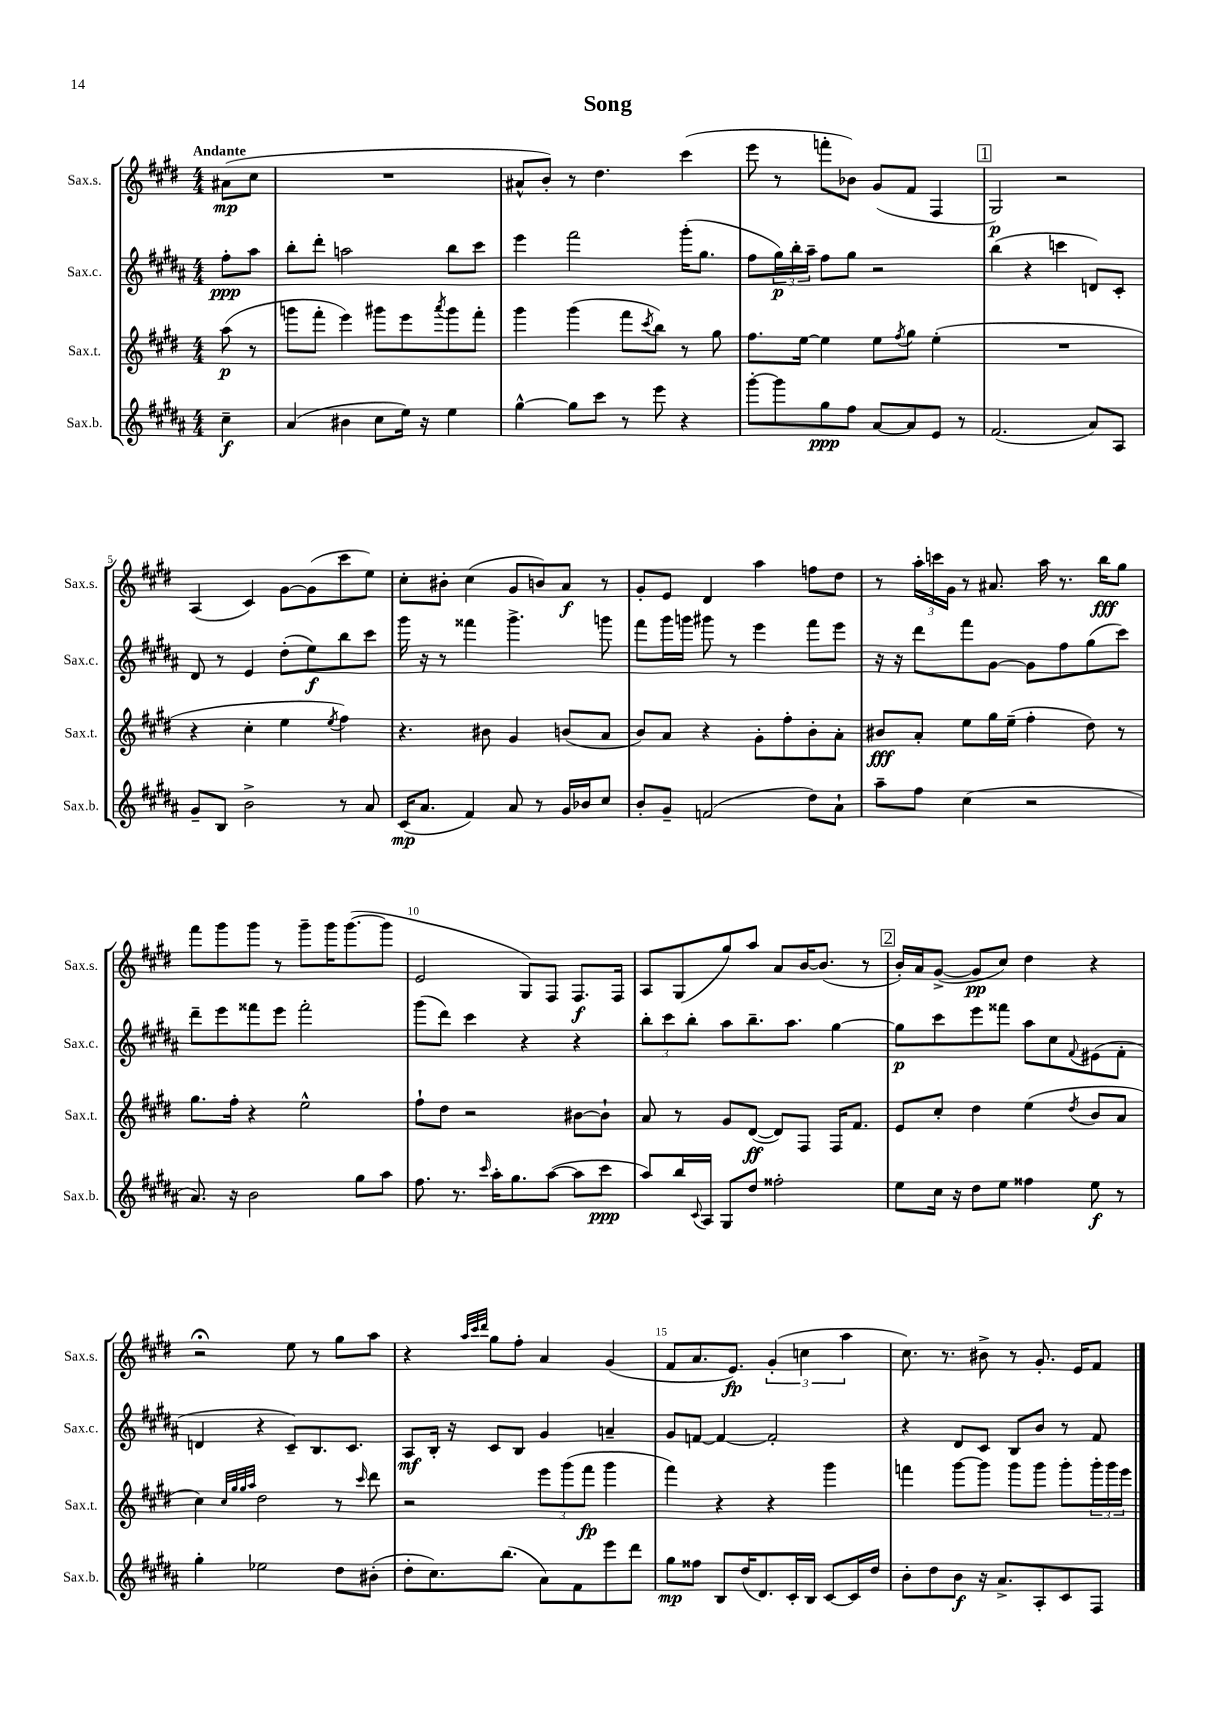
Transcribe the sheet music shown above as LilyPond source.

\header { title = "Song" }
<<
\new StaffGroup <<
\new Staff = "s0" \with { instrumentName = "Sax.s." shortInstrumentName = "Sax.s." } {
    \clef treble \key e \major \numericTimeSignature \time 4/4 \partial 4 \tempo "Andante"
    ais'8\mp( cis''8 |
    R1 |
    ais'8-^ b'8-.) r8 dis''4. cis'''4( |
    e'''8 r8 f'''8-. bes'8) gis'8( fis'8 fis4 |
    \mark \markup { \box "1" } gis2\p) r2 |
    a4( cis'4) gis'8~ gis'8( cis'''8 e''8) |
    cis''8-. bis'8-. cis''4( gis'8 b'8) a'8\f r8 |
    gis'8-. e'8 dis'4 a''4 f''8 dis''8 |
    r8 \tuplet 3/2 { a''16-. c'''16 gis'16 } r8 ais'8. a''16 r8. b''16\fff gis''8 |
    fis'''8 gis'''8 gis'''8 r8 gis'''8-- gis'''16 gis'''8.~( gis'''8 |
    e'2 gis8) fis8 fis8.\f fis16 |
    a8 gis8( gis''8) a''8 a'8 b'16~ b'8.( r8 |
    \mark \markup { \box "2" } b'16-.) a'16 gis'8~->( gis'8\pp cis''8) dis''4 r4 |
    r2\fermata e''8 r8 gis''8 a''8 |
    r4 \grace { a''32 cis'''32 dis'''32 } gis''8 fis''8-. a'4 gis'4( |
    fis'8 a'8. e'8.\fp) \tuplet 3/2 { gis'4-.( c''4 a''4 } |
    cis''8.) r8. bis'8-> r8 gis'8.-. e'16 fis'8 \bar "|." |
}
\new Staff = "s1" \with { instrumentName = "Sax.c." shortInstrumentName = "Sax.c." } {
    \clef treble \key b \major \numericTimeSignature \time 4/4 \partial 4
    fis''8-.\ppp ais''8 |
    b''8-. dis'''8-. a''2 b''8 cis'''8 |
    e'''4 fis'''2 gis'''16-.( gis''8. |
    fis''8 \tuplet 3/2 { gis''16\p) b''16-. ais''16-- } fis''8 gis''8 r2 |
    \mark \markup { \box "1" } b''4( r4 c'''4 d'8) cis'8-. |
    dis'8 r8 e'4 dis''8-.( e''8\f) b''8 cis'''8 |
    gis'''16 r16 r8 fisis'''4 gis'''4.-> g'''8 |
    fis'''8 gis'''16 g'''16 gis'''8 r8 e'''4 fis'''8 e'''8 |
    r16 r16 dis'''8 fis'''8 gis'8~ gis'8 fis''8 gis''8( cis'''8) |
    dis'''8-- e'''8 fisis'''8 e'''8 fisis'''2-. |
    gis'''8( dis'''8) cis'''4 r4 r4 |
    \tuplet 3/2 { b''8-. cis'''8 b''8-. } ais''8 b''8.-- ais''8. gis''4~ |
    \mark \markup { \box "2" } gis''8\p cis'''8 e'''8 fisis'''8 ais''8 cis''8 \appoggiatura { fis'8 } eis'8( fis'8-. |
    d'4 r4 cis'8--) b8. cis'8. |
    ais8\mf b16-. r16 cis'8 b8 gis'4 a'4-- |
    gis'8 f'8~ f'4~ f'2-. |
    r4 dis'8 cis'8 b8 b'8 r8 fis'8 \bar "|." |
}
\new Staff = "s2" \with { instrumentName = "Sax.t." shortInstrumentName = "Sax.t." } {
    \clef treble \key e \major \numericTimeSignature \time 4/4 \partial 4
    a''8\p( r8 |
    g'''8 fis'''8-. e'''4) gis'''8 e'''8 \acciaccatura { a'''8 } gis'''8 fis'''8-. |
    gis'''4 gis'''4( fis'''8 \acciaccatura { cis'''8 } b''8) r8 gis''8 |
    fis''8. e''16~ e''4 e''8 \acciaccatura { fis''8 } gis''8 e''4-.( |
    \mark \markup { \box "1" } R1 |
    r4 cis''4-. e''4 \acciaccatura { e''8 } fis''4) |
    r4. bis'8 gis'4 b'8( a'8 |
    b'8) a'8 r4 gis'8-. fis''8-. b'8-. a'8-. |
    bis'8\fff a'8-. e''8 gis''16 e''16--( fis''4-. dis''8) r8 |
    gis''8. fis''16-. r4 e''2-^ |
    fis''8-! dis''8 r2 bis'8~ bis'8-! |
    a'8 r8 gis'8 dis'8~\ff( dis'8) fis8 fis16 fis'8. |
    \mark \markup { \box "2" } e'8 cis''8-. dis''4 e''4( \acciaccatura { dis''8 } b'8 a'8 |
    cis''4) \grace { cis''32 gis''32 gis''32 a''32 } dis''2 r8 \grace { cis'''16 } dis'''8 |
    r2 \tuplet 3/2 { e'''8 gis'''8( fis'''8\fp } gis'''4 |
    fis'''4) r4 r4 gis'''4 |
    f'''4 gis'''8~ gis'''8 gis'''8 gis'''8 gis'''8-. \tuplet 3/2 { gis'''16-. gis'''16 e'''16 } \bar "|." |
}
\new Staff = "s3" \with { instrumentName = "Sax.b." shortInstrumentName = "Sax.b." } {
    \clef treble \key b \major \numericTimeSignature \time 4/4 \partial 4
    cis''4--\f |
    ais'4( bis'4 cis''8 e''16) r16 e''4 |
    gis''4~-^ gis''8 cis'''8 r8 e'''8 r4 |
    gis'''8~-. gis'''8 gis''8\ppp fis''8 ais'8~ ais'8 e'8 r8 |
    \mark \markup { \box "1" } fis'2.( ais'8) ais8 |
    gis'8-- b8 b'2-> r8 ais'8 |
    cis'16\mp( ais'8. fis'4) ais'8 r8 gis'16 bes'16 cis''8 |
    b'8-. gis'8-- f'2( dis''8) ais'8-! |
    ais''8-- fis''8 cis''4( r2 |
    ais'8.) r16 b'2 gis''8 ais''8 |
    fis''8. r8. \grace { cis'''16 } ais''16-. gis''8. ais''8~( ais''8 cis'''8\ppp |
    ais''8) b''16 \appoggiatura { cis'8 } ais16 gis8 dis''8 fisis''2-. |
    \mark \markup { \box "2" } e''8 cis''16 r16 dis''8 e''8 fisis''4 e''8\f r8 |
    gis''4-. ees''2 dis''8 bis'8-.( |
    dis''8-. cis''8.) b''8.( ais'8) fis'8 e'''8 dis'''8 |
    gis''8\mp fisis''8 b8 dis''16( dis'8.) cis'16-. b16 cis'8~ cis'16 dis''16 |
    b'8-. dis''8 b'8\f r16 ais'8.-> ais8-. cis'8 fis8 \bar "|." |
}
>>
>>
\layout { \context { \Score \override BarNumber.break-visibility = ##(#f #t #t) barNumberVisibility = #(every-nth-bar-number-visible 5) } }
